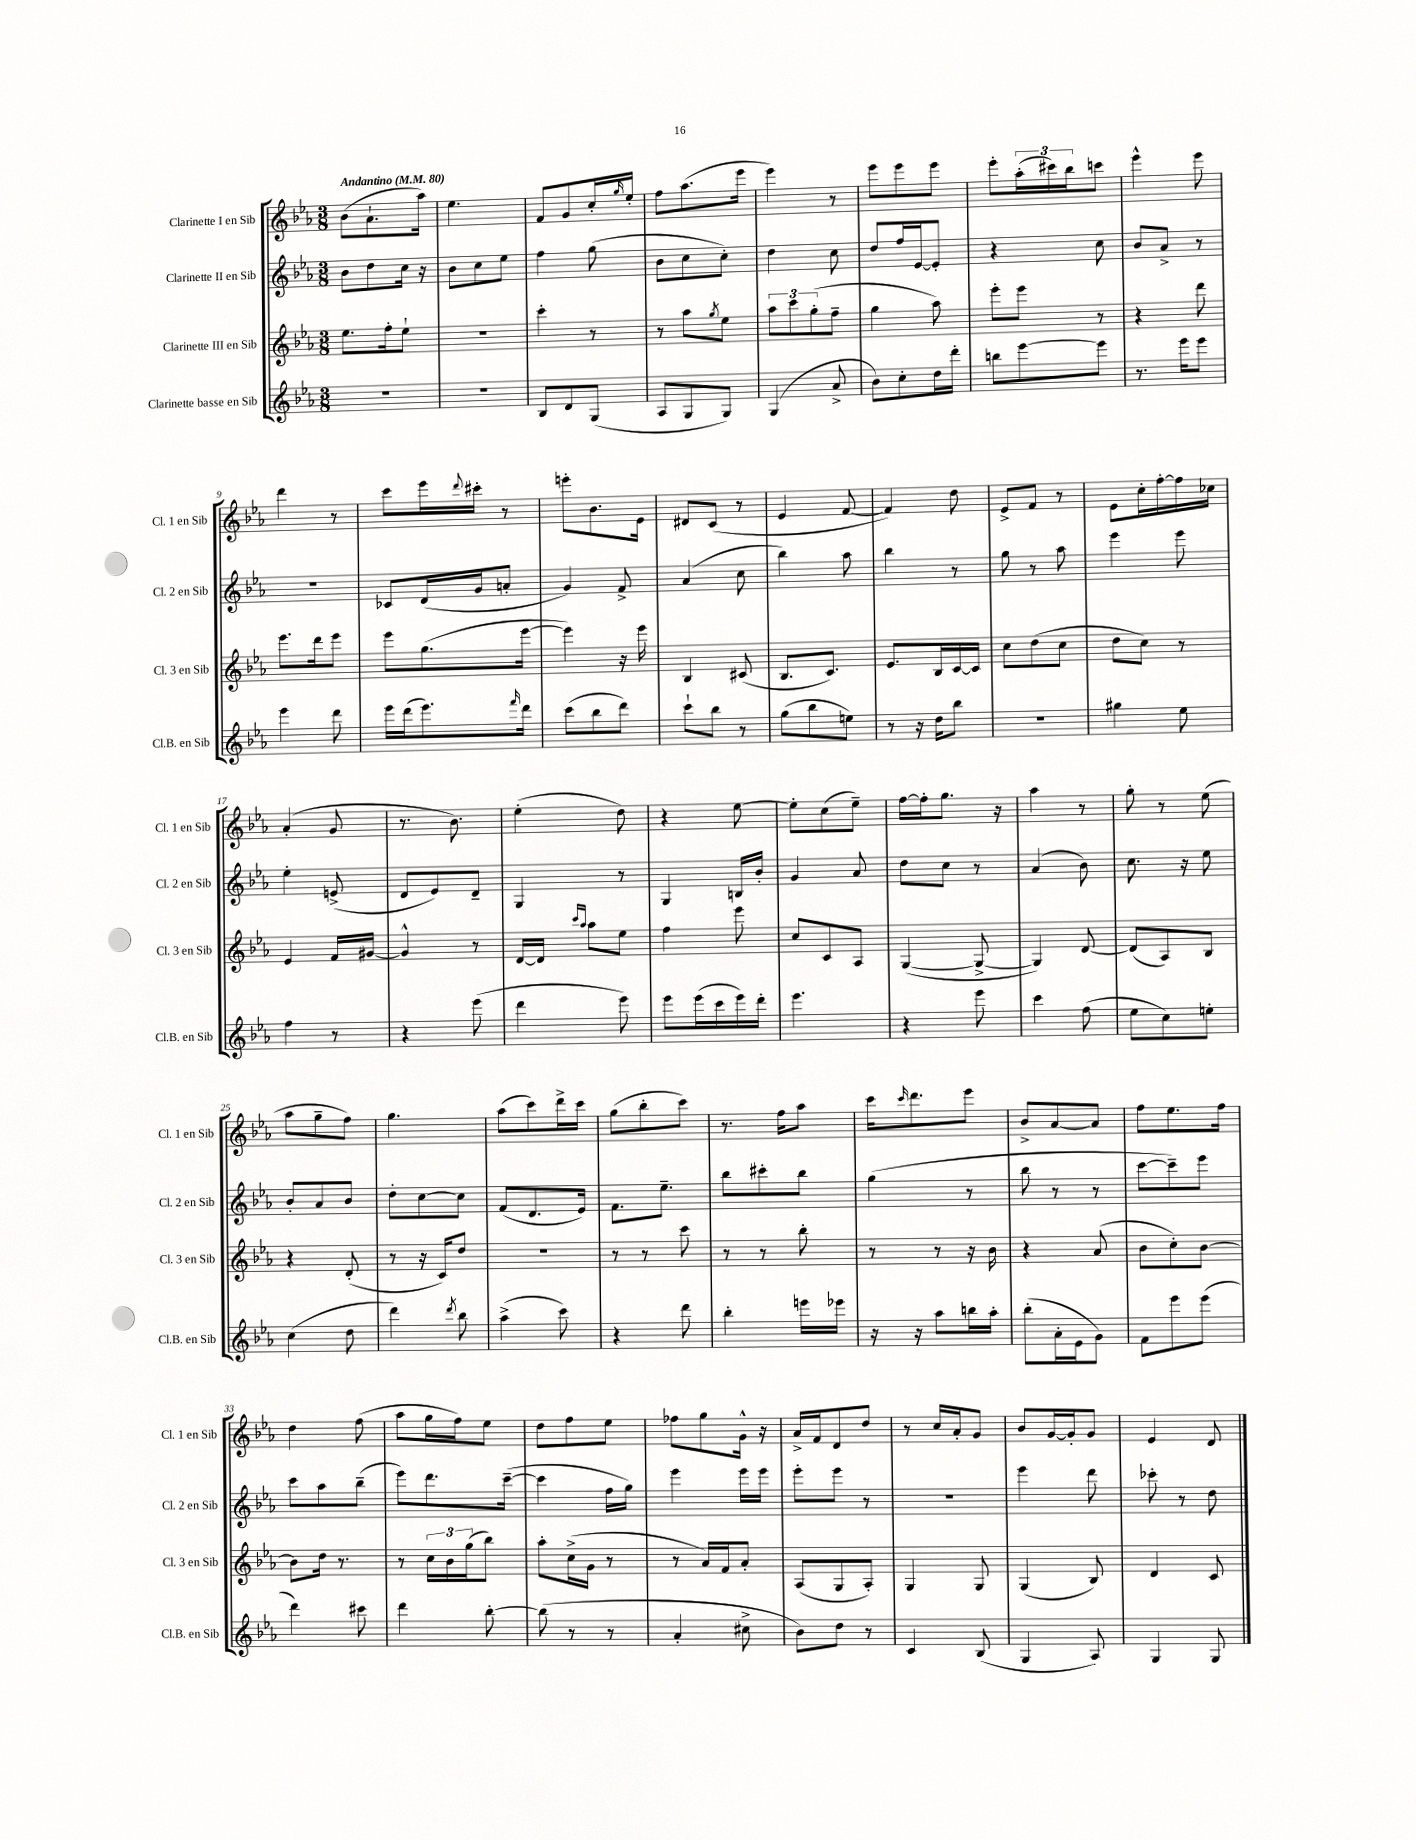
<<
\new StaffGroup <<
\new Staff = "s0" \with { instrumentName = "Clarinette I en Sib" shortInstrumentName = "Cl. 1 en Sib" } {
    \clef treble \key ees \major \numericTimeSignature \time 3/8 \tempo "Andantino" 4 = 80
    bes'8( aes'8.-! aes''16) |
    ees''4. |
    f'8 g'8 c''16-. \grace { g''16 } ees''16-. |
    f''8 aes''8.( ees'''16 |
    ees'''4) r8 |
    ees'''8 ees'''8 ees'''8 |
    ees'''8-. \tuplet 3/2 { aes''16-.( cis'''16) bes''16 } c'''8 |
    ees'''4-^ ees'''8 |
    d'''4 r8 |
    c'''8 ees'''16 \appoggiatura { d'''8 } cis'''16-. r8 |
    e'''8-. bes'8. ees'16 |
    dis'8 c'8( r8 |
    ees'4 f'8~ |
    f'4) d''8 |
    ees'8-> f'8 r8 |
    ees'8 c''16-. f''16~-. f''16 ces''16 |
    aes'4-.( g'8 |
    r8. bes'8.) |
    ees''4-.( d''8) |
    r4 ees''8~ |
    ees''8-. c''8( ees''8--) |
    f''16~ f''16-. g''8. r16 |
    aes''4 r8 |
    g''8-. r8 ees''8( |
    aes''8 g''8-- f''8) |
    g''4. |
    aes''8( c'''8) d'''16-> c'''16 |
    g''8( bes''8-. c'''8) |
    r8. f''16 aes''8 |
    c'''16 \grace { c'''16 } d'''8. ees'''8 |
    bes'8-> aes'8~ aes'8 |
    f''8 ees''8. f''16 |
    d''4 f''8( |
    aes''8 g''16 f''16) ees''8 |
    d''8 f''8 ees''8 |
    fes''8 g''8 g'16-^ r16 |
    aes'16-> f'16 d'8 d''8 |
    r8 c''16 aes'16-. g'8 |
    bes'8 g'16~ g'16-. g'8 |
    ees'4 d'8 \bar "|." |
}
\new Staff = "s1" \with { instrumentName = "Clarinette II en Sib" shortInstrumentName = "Cl. 2 en Sib" } {
    \clef treble \key ees \major \numericTimeSignature \time 3/8
    bes'8 d''8 c''16 r16 |
    bes'8 c''8 ees''8 |
    f''4 g''8( |
    bes'8 c''8 c''8-.) |
    d''4 c''8 |
    d''8 f''16 ees'16~ ees'8-. |
    r4 c''8 |
    bes'8 aes'8-> r8 |
    R4. |
    ces'8 d'16( g'16 a'8-. |
    g'4) f'8-> |
    aes'4( c''8 |
    bes''4) aes''8 |
    bes''4 r8 |
    g''8 r8 aes''8 |
    ees'''4 ees'''8 |
    ees''4-. e'8->( |
    d'8 ees'8) d'8-- |
    g4 r8 |
    g4 b16 bes'16-. |
    g'4 aes'8 |
    d''8 c''8 r8 |
    aes'4( bes'8) |
    c''8. r16 ees''8 |
    bes'8-. aes'8 bes'8 |
    d''8-. c''8~ c''8 |
    f'8( d'8. ees'16) |
    f'8. ees''8.-- |
    bes''8 cis'''8-. bes''8 |
    g''4( r8 |
    bes''8 r8 r8 |
    c'''8~ c'''8--) ees'''8 |
    c'''8 aes''8 bes''8--( |
    ees'''8) d'''8. c'''16~--( |
    c'''4 f''16 g''16) |
    ees'''4 ees'''16 ees'''16 |
    ees'''8-. ees'''8 r8 |
    R4. |
    ees'''4 d'''8 |
    ces'''8-. r8 d''8 \bar "|." |
}
\new Staff = "s2" \with { instrumentName = "Clarinette III en Sib" shortInstrumentName = "Cl. 3 en Sib" } {
    \clef treble \key ees \major \numericTimeSignature \time 3/8
    ees''8. f''16-. ees''8-! |
    R4. |
    c'''4-. r8 |
    r8 aes''8 \acciaccatura { g''8 } ees''8 |
    \tuplet 3/2 { aes''8 c'''8 g''8-.( } f''8-- |
    g''4 aes''8) |
    ees'''8-. ees'''8 r8 |
    r4 d'''8 |
    ees'''8. d'''16 ees'''8 |
    ees'''8 g''8.( ees'''16~ |
    ees'''4) r16 ees'''16 |
    bes4 cis'8( |
    bes8. c'8.) |
    ees'8. bes16 c'16~ c'16 |
    c''8 d''8( c''8 |
    d''8 c''8) r8 |
    ees'4 f'16 gis'16~ |
    gis'4-^ r8 |
    d'16~ d'16 \grace { c'''16 aes''16 } aes''8 ees''8 |
    f''4 ees'''8 |
    c''8 c'8 aes8 |
    g4~( g8~-> |
    g4) d'8~ |
    d'8( aes8) bes8 |
    r4 d'8-.( |
    r8 r16 c'16) d''8 |
    R4. |
    r8 r8 c'''8 |
    r8 r8 bes''8-. |
    r8 r8 r16 bes'16 |
    r4 aes'8( |
    bes'8 c''8-.) bes'8~ |
    bes'8 d''16 r8. |
    r8 \tuplet 3/2 { c''16 bes'16 g''16( } bes''8) |
    aes''8-. c''16->( g'16 r8 |
    r8 aes'16) f'16 aes'8-. |
    aes8( g8 aes8-.) |
    g4 g8 |
    g4( bes8) |
    d'4 c'8 \bar "|." |
}
\new Staff = "s3" \with { instrumentName = "Clarinette basse en Sib" shortInstrumentName = "Cl.B. en Sib" } {
    \clef treble \key ees \major \numericTimeSignature \time 3/8
    R4. |
    R4. |
    bes8 d'8 g8( |
    aes8 g8 g8) |
    g4( aes'8-> |
    bes'8) c''8-. d''16 d'''16-. |
    b''8 ees'''8~ ees'''8 |
    r8. ees'''16 ees'''8 |
    ees'''4 d'''8 |
    ees'''16 d'''16( ees'''8.) \grace { f'''16 } d'''16 |
    c'''8( bes''8 d'''8) |
    c'''8-! bes''8 r8 |
    g''8( bes''8 e''8) |
    r8 r16 d''16 bes''8 |
    R4. |
    gis''4 ees''8 |
    f''4 r8 |
    r4 ees'''8( |
    d'''4 ees'''8) |
    ees'''8 ees'''16( c'''16 ees'''16) d'''16-. |
    ees'''4. |
    r4 ees'''8 |
    c'''4 f''8( |
    ees''8 c''8) e''8-. |
    c''4( d''8 |
    d'''4) \acciaccatura { d'''8 } bes''8 |
    aes''4->( c'''8) |
    r4 d'''8 |
    bes''4-. e'''16 ees'''16 |
    r16 r16 aes''8 b''16 aes''16-. |
    bes''8-.( aes'16-. ees'16 g'8) |
    f'8 ees'''8 ees'''8( |
    d'''4) cis'''8 |
    d'''4 bes''8~-. |
    bes''8( r8 r8 |
    aes'4-. cis''8-> |
    bes'8) d''8 r8 |
    c'4 bes8( |
    g4 aes8) |
    g4 g8 \bar "|." |
}
>>
>>
